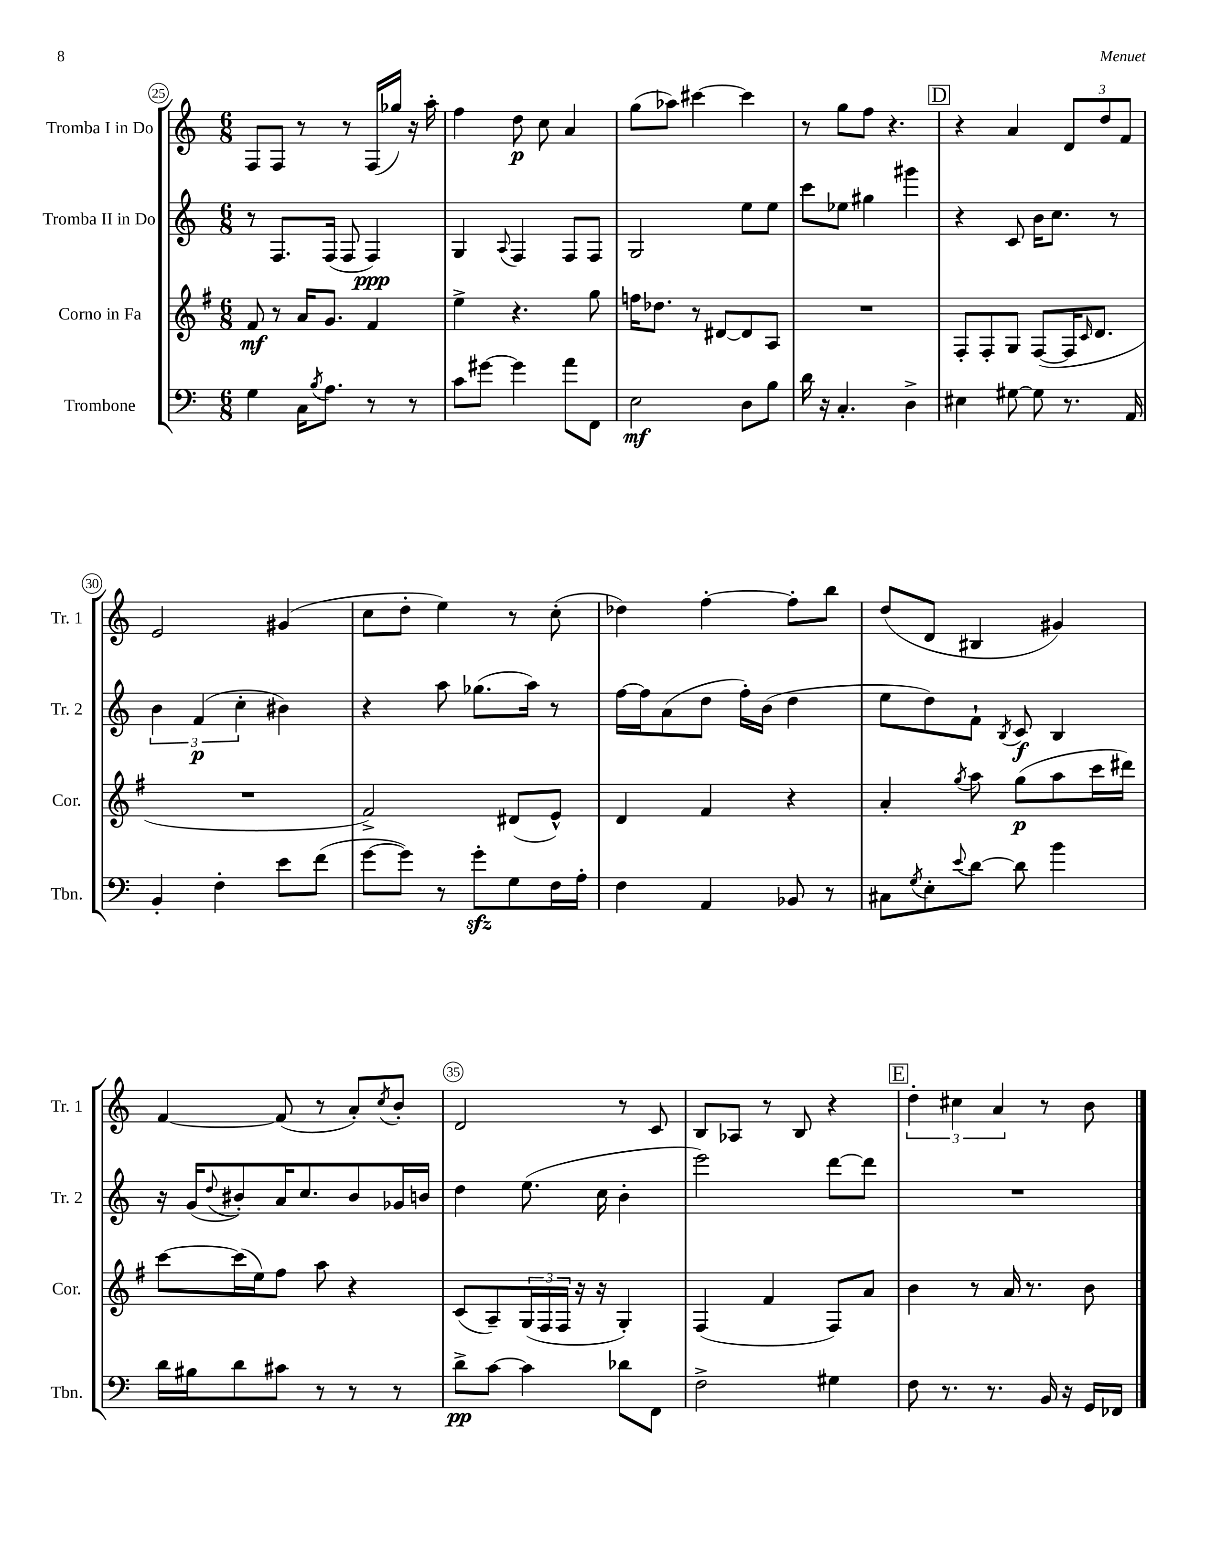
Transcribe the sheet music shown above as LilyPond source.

<<
\new StaffGroup <<
\new Staff = "s0" \with { instrumentName = "Tromba I in Do" shortInstrumentName = "Tr. 1" } {
    \clef treble \key c \major \numericTimeSignature \time 6/8
    f8 f8 r8 r8 f16( ges''16) r16 a''16-. |
    f''4 d''8\p c''8 a'4 |
    g''8( aes''8) cis'''4~ cis'''4 |
    r8 g''8 f''8 r4. |
    \mark \markup { \box "D" } r4 a'4 \tuplet 3/2 { d'8 d''8 f'8 } |
    e'2 gis'4( |
    c''8 d''8-. e''4) r8 c''8-.( |
    des''4) f''4~-. f''8-. b''8 |
    d''8( d'8 bis4 gis'4) |
    f'4~ f'8( r8 a'8-.) \acciaccatura { c''8 } b'8-. |
    d'2 r8 c'8 |
    b8 aes8 r8 b8 r4 |
    \mark \markup { \box "E" } \tuplet 3/2 { d''4-. cis''4 a'4 } r8 b'8 \bar "|." |
}
\new Staff = "s1" \with { instrumentName = "Tromba II in Do" shortInstrumentName = "Tr. 2" } {
    \clef treble \key c \major \numericTimeSignature \time 6/8
    r8 f8. f16( f8 f4\ppp) |
    g4 \appoggiatura { a8 } f4 f8 f8 |
    g2 e''8 e''8 |
    c'''8 ees''8 gis''4 gis'''4 |
    \mark \markup { \box "D" } r4 c'8 b'16 c''8. r8 |
    \tuplet 3/2 { b'4 f'4\p( c''4-. } bis'4) |
    r4 a''8 ges''8.( a''16) r8 |
    f''16~ f''16 a'8( d''8 f''16-.) b'16( d''4 |
    e''8 d''8) f'8-! \acciaccatura { b8 } c'8\f b4 |
    r16 g'16( \appoggiatura { d''8 } bis'8-.) a'16 c''8. bis'8 ges'16 b'16 |
    d''4 e''8.( c''16 b'4-. |
    e'''2) d'''8~ d'''8 |
    \mark \markup { \box "E" } R2. \bar "|." |
}
\new Staff = "s2" \with { instrumentName = "Corno in Fa" shortInstrumentName = "Cor." } {
    \clef treble \key g \major \numericTimeSignature \time 6/8
    fis'8\mf r8 a'16 g'8. fis'4 |
    e''4-> r4. g''8 |
    f''16 des''8. r8 dis'8~ dis'8 a8 |
    R2. |
    \mark \markup { \box "D" } fis8-. fis8-. g8 fis8~( fis16 \grace { c'16 } d'8. |
    R2. |
    fis'2->) dis'8( e'8-^) |
    d'4 fis'4 r4 |
    a'4-. \acciaccatura { g''8 } a''8 g''8\p( a''8 c'''16 dis'''16) |
    c'''8~ c'''16( e''16) fis''8 a''8 r4 |
    c'8( a8--) \tuplet 3/2 { g16( fis16 fis16 } r16 r16 g4-.) |
    fis4( fis'4 fis8) a'8 |
    \mark \markup { \box "E" } b'4 r8 a'16 r8. b'8 \bar "|." |
}
\new Staff = "s3" \with { instrumentName = "Trombone" shortInstrumentName = "Tbn." } {
    \clef bass \key c \major \numericTimeSignature \time 6/8
    g4 c16 \acciaccatura { b8 } a8. r8 r8 |
    c'8 gis'8~ gis'4 a'8 f,8 |
    e2\mf d8 b8 |
    d'16 r16 c4.-. d4-> |
    \mark \markup { \box "D" } eis4 gis8~ gis8 r8. a,16 |
    b,4-. f4-. e'8 f'8( |
    g'8~ g'8) r8 g'8-.\sfz g8 f16 a16-. |
    f4 a,4 bes,8 r8 |
    cis8 \acciaccatura { g8 } e8-. \appoggiatura { e'8 } d'8~ d'8 b'4 |
    d'16 bis16 d'8 cis'8 r8 r8 r8 |
    d'8->\pp c'8~ c'4 des'8 f,8 |
    f2-> gis4 |
    \mark \markup { \box "E" } f8 r8. r8. b,16 r16 g,16 fes,16 \bar "|." |
}
>>
>>
\layout { \context { \Score currentBarNumber = #25 \override BarNumber.break-visibility = ##(#f #t #t) barNumberVisibility = #(every-nth-bar-number-visible 5) \override BarNumber.stencil = #(make-stencil-circler 0.1 0.3 ly:text-interface::print) } }
